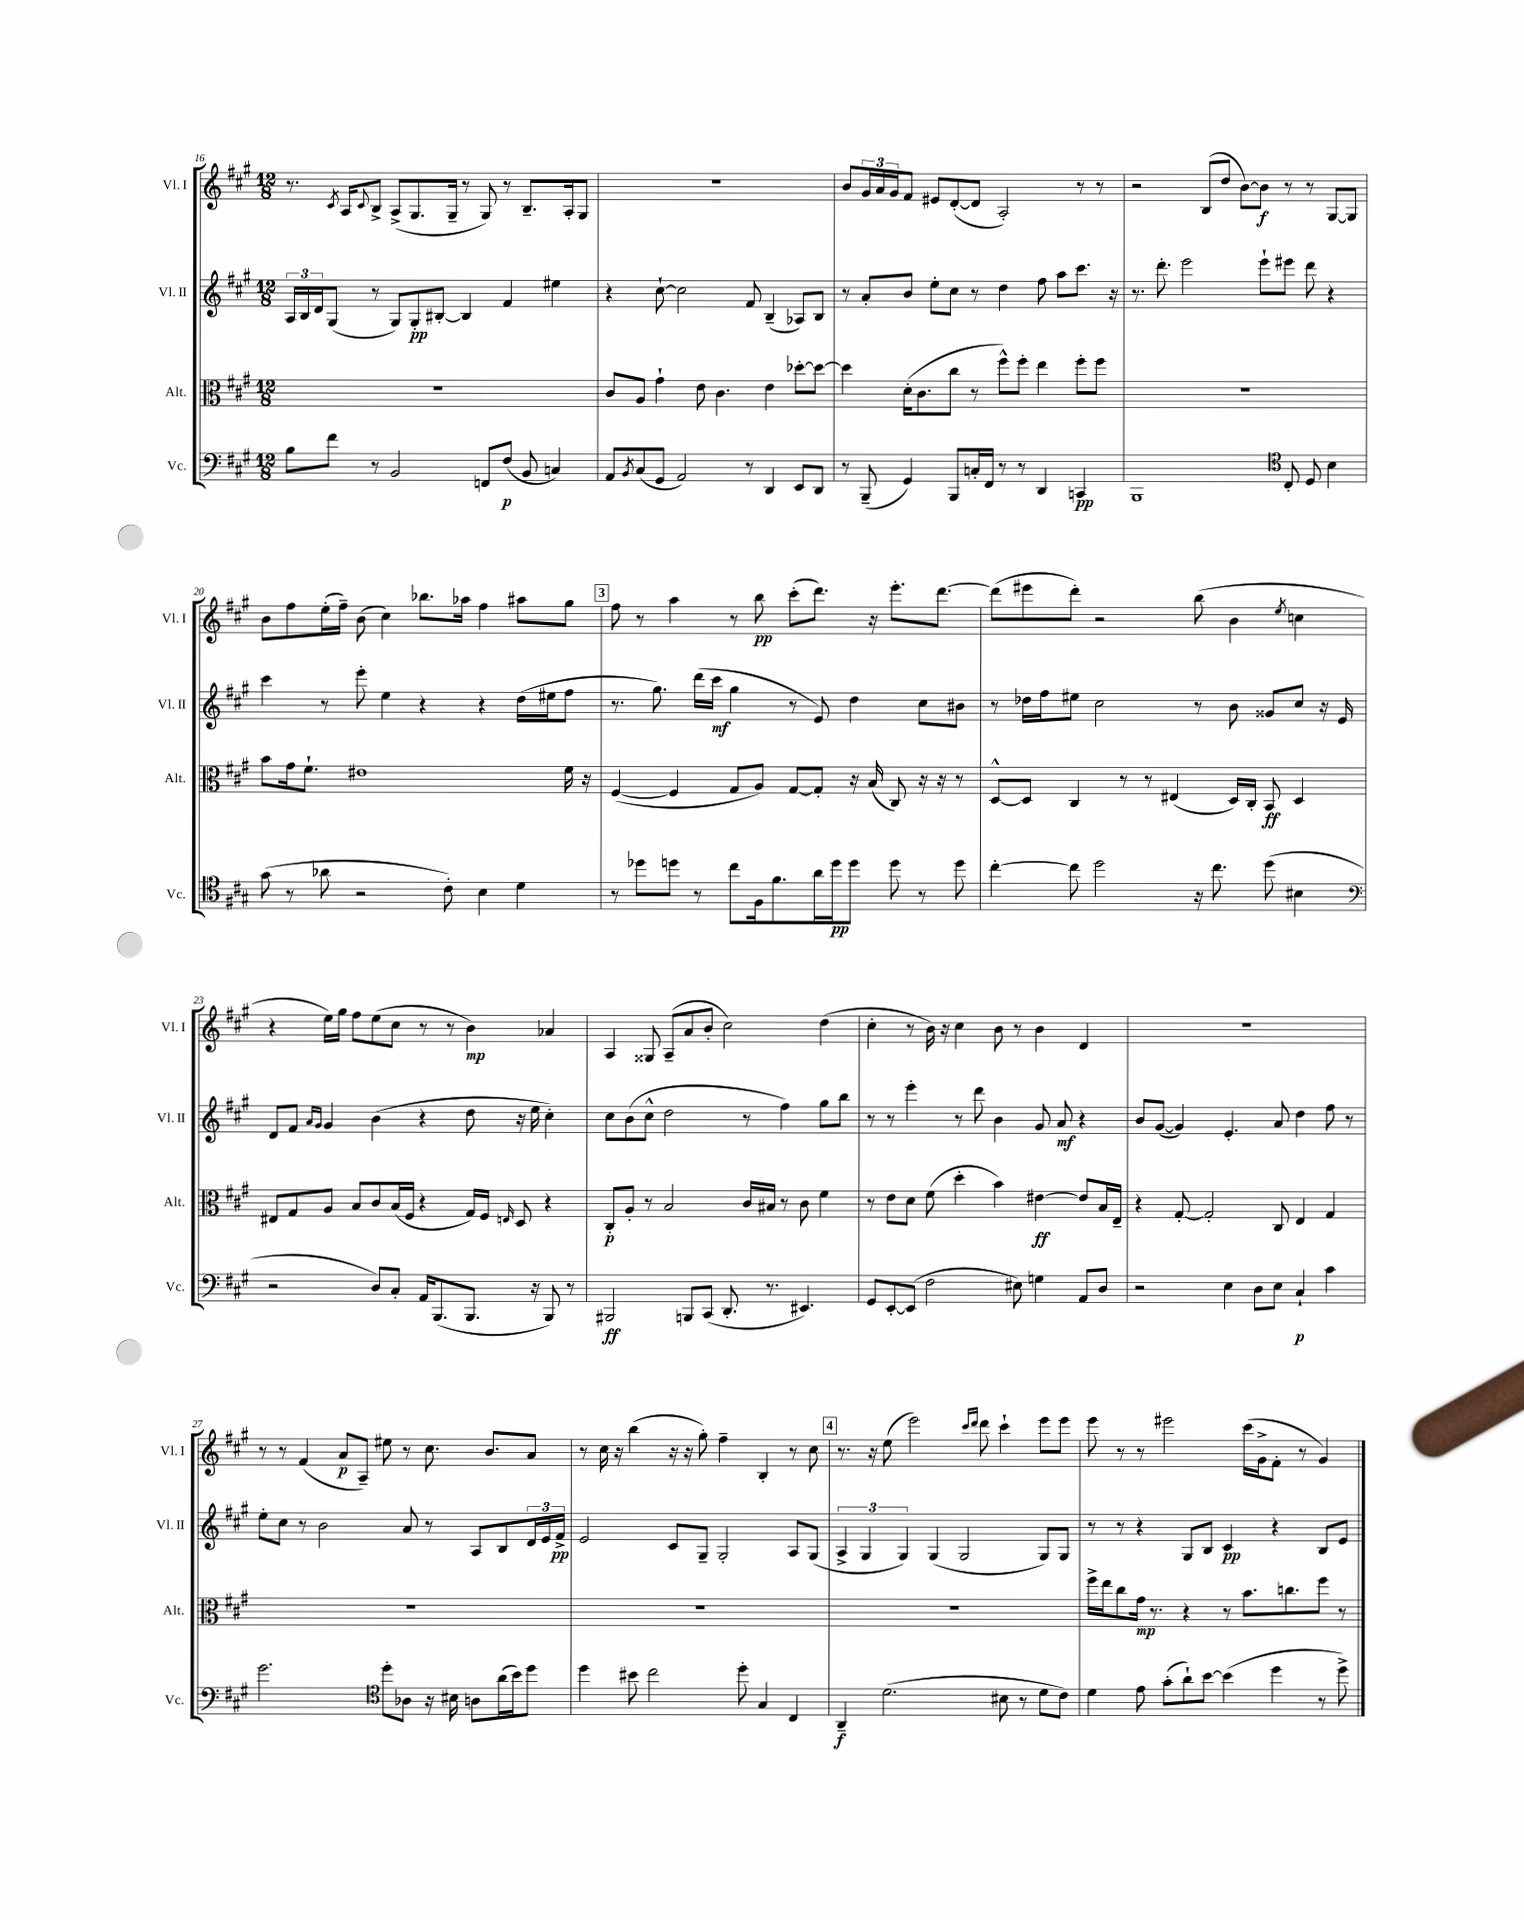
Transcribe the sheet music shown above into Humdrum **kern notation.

**kern	**dynam	**kern	**dynam	**kern	**dynam	**kern	**dynam
*part4	*part4	*part3	*part3	*part2	*part2	*part1	*part1
*staff4	*staff4	*staff3	*staff3	*staff2	*staff2	*staff1	*staff1
*I"Vc.	*	*I"Alt.	*	*I"Vl. II	*	*I"Vl. I	*
*I'Vc.	*	*I'Alt.	*	*I'Vl. II	*	*I'Vl. I	*
*clefF4	*	*clefC3	*	*clefG2	*	*clefG2	*
*k[f#c#g#]	*	*k[f#c#g#]	*	*k[f#c#g#]	*	*k[f#c#g#]	*
*M12/8	*	*M12/8	*	*M12/8	*	*M12/8	*
=16	=16	=16	=16	=16	=16	=16	=16
8B\L	.	1.r	.	24A/LL	.	8.r	.
.	.	.	.	24B/	.	.	.
.	.	.	.	24d/J	.	.	.
8f#\J	.	.	.	(8G#/J	.	.	.
.	.	.	.	.	.	8qc#/	.
.	.	.	.	.	.	16A/KL	.
.	.	.	.	.	.	8qqc#/	.
8r	.	.	.	8r	.	8B^/J	.
2BB/	.	.	.	8G#/L)	.	(8A^/L	.
.	.	.	.	8G#'/	pp	8.G#/	.
.	.	.	.	[8B#X'/J	.	.	.
.	.	.	.	.	.	16G#~/Jk	.
.	.	.	.	4B#/]	.	8r	.
8FFn/L	.	.	.	.	.	8G#/)	.
(8F#/J	p	.	.	4f#/	.	8r	.
8BB/	.	.	.	.	.	8.B~/L	.
4Cn/)	.	.	.	4ee#X\	.	.	.
.	.	.	.	.	.	16A'/k	.
.	.	.	.	.	.	8G#/J	.
=17	=17	=17	=17	=17	=17	=17	=17
8AA/L	.	8c#/L	.	4r	.	1.r	.
8qBB/	.	.	.	.	.	.	.
(8C#/	.	8A/J	.	.	.	.	.
8GG#/J	.	4g#`\	.	[8cc#`\	.	.	.
2AA/)	.	.	.	2cc#\]	.	.	.
.	.	8e\	.	.	.	.	.
.	.	4.c#\	.	.	.	.	.
8r	.	.	.	8f#/	.	.	.
4DD/	.	4e\	.	(4B~/	.	.	.
8EE/L	.	[8dd-X'\L	.	8A-X/L)	.	.	.
8DD/J	.	8dd-\J_	.	8B/J	.	.	.
=18	=18	=18	=18	=18	=18	=18	=18
8r	.	4dd-\]	.	8r	.	8b/L	.
(8BBB~/	.	.	.	8a'/L	.	24g#/L	.
.	.	.	.	.	.	24a/	.
.	.	.	.	.	.	24g#/J	.
4GG#/)	.	(16d'\KL	.	8b/J	.	8f#/J	.
.	.	8.c#\	.	.	.	.	.
.	.	.	.	8ee'\L	.	8e#X/L	.
8BBB/L	.	8cc#\J	.	8cc#\J	.	([8d'/	.
16Cn'/L	.	8r	.	8r	.	8d/J]	.
16FF#/JJ	.	.	.	.	.	.	.
8r	.	8ff#^^\L)	.	4dd\	.	2A'/)	.
8r	.	8ff#'\J	.	.	.	.	.
4DD/	.	4ee\	.	8ff#\	.	.	.
.	.	.	.	8aa\L	.	.	.
4CCn/	pp	8ff#'\L	.	8.ccc#\J	.	8r	.
.	.	8ff#\J	.	.	.	8r	.
.	.	.	.	16r	.	.	.
=19	=19	=19	=19	=19	=19	=19	=19
1BBB	.	1.r	.	8.r	.	2r	.
.	.	.	.	8.ddd'\	.	.	.
.	.	.	.	2eee\	.	.	.
.	.	.	.	.	.	(8B/L	.
.	.	.	.	.	.	8dd/J	.
.	.	.	.	.	.	[8b\L)	.
.	.	.	.	8eee`\L	.	8b\J]	f
*clefC4	*	*	*	*	*	*	*
8C#'/	.	.	.	8eee#X\J	.	8r	.
8D/	.	.	.	8ddd\	.	8r	.
4B\	.	.	.	4r	.	[8G#/L	.
.	.	.	.	.	.	8G#/J]	.
!!LO:LB:g=z
=20	=20	=20	=20	=20	=20	=20	=20
(8g#\	.	8b\L	.	4ccc#\	.	8b\L	.
8r	.	16g#\k	.	.	.	8ff#\	.
.	.	8.f#`\J	.	.	.	.	.
8a-X\	.	.	.	8r	.	(16ee'\L	.
.	.	.	.	.	.	16ff#~\JJ)	.
2r	.	1e#X	.	8eee'\	.	(8b\	.
.	.	.	.	4ee\	.	4cc#\)	.
.	.	.	.	4r	.	8.bb-X\L	.
8c#'\)	.	.	.	.	.	.	.
.	.	.	.	.	.	16aa-X\Jk	.
4B\	.	.	.	4r	.	4ff#\	.
4d\	.	.	.	(16dd\LL	.	8aa#X\L	.
.	.	.	.	16ee#X\J	.	.	.
.	.	16f#\	.	8ff#\J	.	8gg#\J	.
.	.	16r	.	.	.	.	.
!!LO:REH:place=s1:t=3
=21	=21	=21	=21	=21	=21	=21	=21
8r	.	([4F#/	.	8.r	.	8ff#\	.
8dd-X\L	.	.	.	.	.	8r	.
.	.	.	.	8.gg#\)	.	.	.
8ddn\J	.	4F#/]	.	.	.	4aa\	.
8r	.	.	.	(16ddd\LL	.	.	.
.	.	.	.	16ccc#\JJ	mf	.	.
8cc#\L	.	8G#/L	.	4gg#\	.	8r	.
16F#\k	.	8A/J)	.	.	.	8bb\	pp
8.f#\	.	.	.	.	.	.	.
.	.	[8G#/L	.	8r	.	(8ccc#'\L	.
16a\L	.	8G#'/J]	.	8e/)	.	8.ddd\J)	.
16dd\J	pp	.	.	.	.	.	.
8dd\J	.	16r	.	4dd\	.	.	.
.	.	(16B/	.	.	.	16r	.
8dd\	.	8C#/)	.	.	.	8.eee'\L	.
8r	.	16r	.	8cc#\L	.	.	.
.	.	16r	.	.	.	[8.ddd\J	.
8dd\	.	8r	.	8b#X\J	.	.	.
=22	=22	=22	=22	=22	=22	=22	=22
[4cc#'\	.	[8D^^/L	.	8r	.	(8ddd\L]	.
.	.	8D/J]	.	16dd-X\LL	.	8eee#X\	.
.	.	.	.	16ff#\J	.	.	.
8cc#\]	.	4C#/	.	8ee#X\J	.	8ddd'\J)	.
2dd\	.	.	.	2cc#\	.	2r	.
.	.	8r	.	.	.	.	.
.	.	8r	.	.	.	.	.
.	.	(4E#X/	.	.	.	.	.
16r	.	.	.	8r	.	(8bb\	.
8.cc#\	.	.	.	.	.	.	.
.	.	16D/LL)	.	8b\	.	4b\	.
.	.	16C#'/JJ	.	.	.	.	.
(8dd\	.	8BB/	ff	8g##X/L	.	.	.
.	.	.	.	.	.	8qee/	.
4B#X\	.	4D/	.	8cc#/J	.	4ccn\	.
.	.	.	.	16r	.	.	.
.	.	.	.	16e/	.	.	.
!!LO:LB:g=z
=23	=23	=23	=23	=23	=23	=23	=23
*clefF4	*	*	*	*	*	*	*
2r	.	8E#X/L	.	8d/L	.	4r	.
.	.	8G#/	.	8f#/J	.	.	.
.	.	.	.	16qqa/LL	.	.	.
.	.	.	.	16qqg#/JJ	.	.	.
.	.	8A/J	.	4g#/	.	16ee\LL)	.
.	.	.	.	.	.	16gg#\JJ	.
.	.	8B/L	.	.	.	8ff#\L	.
8D/L)	.	8c#/	.	(4b\	.	(8ee\	.
8C#'/J	.	(16B/L	.	.	.	8cc#\J	.
.	.	16F#/JJ	.	.	.	.	.
16AA/KL	.	4r	.	4r	.	8r	.
(8.BBB/	.	.	.	.	.	.	.
.	.	.	.	.	.	8r	.
8.BBB/J	.	16G#/LL)	.	8dd\	.	4b\)	mp
.	.	16F#/JJ	.	.	.	.	.
.	.	16qqEn/	.	.	.	.	.
.	.	8D/	.	16r	.	.	.
16r	.	.	.	16ee\	.	.	.
8BBB/)	.	4r	.	4cc#'\)	.	4a-X/	.
8r	.	.	.	.	.	.	.
=24	=24	=24	=24	=24	=24	=24	=24
2BBB#X/	ff	8C#'/L	p	8cc#\L	.	4A/	.
.	.	8A'/J	.	(8b\	.	.	.
.	.	8r	.	8cc#^^\J	.	8G##X/	.
.	.	2B/	.	2dd\	.	(8A~/L	.
8BBBn/L	.	.	.	.	.	8a/	.
(8CC#/J	.	.	.	.	.	8b'/J	.
8.DD'/	.	.	.	.	.	2cc#\)	.
.	.	16c#/LL	.	8r	.	.	.
8.r	.	16B#X/JJ	.	.	.	.	.
.	.	8r	.	4ff#\)	.	.	.
4.EE#X/)	.	8c#\	.	.	.	.	.
.	.	4f#\	.	8gg#\L	.	(4dd\	.
.	.	.	.	8bb\J	.	.	.
=25	=25	=25	=25	=25	=25	=25	=25
8GG#/L	.	8r	.	8r	.	4cc#'\	.
[8EE'/	.	8e\L	.	8r	.	.	.
(8EE/J]	.	8d\J	.	4eee'\	.	8r	.
2F#\	.	(8f#\	.	.	.	16b\)	.
.	.	.	.	.	.	16r	.
.	.	4dd'\	.	8r	.	4cc#\	.
.	.	.	.	8ddd\	.	.	.
.	.	4b\)	.	4b\	.	8b\	.
8E#X\)	.	.	.	.	.	8r	.
4Gn\	.	[4e#X\	ff	8g#/	.	4b\	.
.	.	.	.	8a/	mf	.	.
8AA/L	.	8e#/L]	.	4r	.	4d/	.
8D/J	.	16B/L	.	.	.	.	.
.	.	16E~/JJ	.	.	.	.	.
=26	=26	=26	=26	=26	=26	=26	=26
2r	.	4r	.	8b/L	.	1.r	.
.	.	.	.	([8g#/J	.	.	.
.	.	[8G#'/	.	4g#/])	.	.	.
.	.	2G#'/]	.	.	.	.	.
4E\	.	.	.	4.e'/	.	.	.
8D\L	.	.	.	.	.	.	.
8E\J	.	8C#/	.	8a/	.	.	.
4C#`/	p	4E/	.	4dd\	.	.	.
4c#\	.	4G#/	.	8ff#\	.	.	.
.	.	.	.	8r	.	.	.
!!LO:LB:g=z
=27	=27	=27	=27	=27	=27	=27	=27
2.g#\	.	1.r	.	8ee'\L	.	8r	.
.	.	.	.	8cc#\J	.	8r	.
.	.	.	.	8r	.	(4f#/	.
.	.	.	.	2b\	.	.	.
.	.	.	.	.	.	8a/L	p
.	.	.	.	.	.	8A~/J)	.
*clefC4	*	*	*	*	*	*	*
8dd'\L	.	.	.	.	.	8ee#X\	.
8A-X\J	.	.	.	8a/	.	8r	.
16r	.	.	.	8r	.	8.cc#\	.
16B#X\	.	.	.	.	.	.	.
8An\L	.	.	.	8A/L	.	.	.
.	.	.	.	.	.	8.b/L	.
(16a\L	.	.	.	8B/	.	.	.
16b\J)	.	.	.	.	.	.	.
8dd\J	.	.	.	24d/L	.	8a/J	.
.	.	.	.	24e/	.	.	.
.	.	.	.	24f#^/JJ	pp	.	.
=28	=28	=28	=28	=28	=28	=28	=28
4dd\	.	1.r	.	2e/	.	8r	.
.	.	.	.	.	.	16cc#\	.
.	.	.	.	.	.	16r	.
8b#X\	.	.	.	.	.	(4bb\	.
2cc#\	.	.	.	.	.	.	.
.	.	.	.	8c#/L	.	16r	.
.	.	.	.	.	.	16r	.
.	.	.	.	8G#~/J	.	8gg#'\)	.
.	.	.	.	2G#'/	.	4ff#~\	.
8dd'\	.	.	.	.	.	.	.
4G#/	.	.	.	.	.	4B'/	.
4C#/	.	.	.	8A/L	.	8r	.
.	.	.	.	(8G#/J	.	8cc#\	.
!!LO:REH:place=s1:t=4
=29	=29	=29	=29	=29	=29	=29	=29
4AA~/	f	1.r	.	6A^/	.	8.r	.
.	.	.	.	6G#/	.	.	.
.	.	.	.	.	.	16r	.
(2.d\	.	.	.	.	.	(8ee\	.
.	.	.	.	6G#/)	.	.	.
.	.	.	.	.	.	2eee\)	.
.	.	.	.	(4G#/	.	.	.
.	.	.	.	2G#/	.	.	.
.	.	.	.	.	.	16qqccc#/LL	.
.	.	.	.	.	.	16qqddd/JJ	.
.	.	.	.	.	.	8ddd\	.
8B#X\	.	.	.	.	.	4ccc#`\	.
8r	.	.	.	.	.	.	.
8d\L	.	.	.	8G#/L)	.	8eee\L	.
8c#\J)	.	.	.	8G#/J	.	8eee\J	.
=30	=30	=30	=30	=30	=30	=30	=30
4d\	.	16ff#^\LL	.	8r	.	8eee\	.
.	.	16ee\J	.	.	.	.	.
.	.	8cc#\	.	8r	.	8r	.
8e\	.	16g#\Jk	mp	4r	.	8r	.
.	.	8.r	.	.	.	.	.
(8g#'\L	.	.	.	.	.	2eee#X\	.
8a`\)	.	4r	.	8G#/L	.	.	.
[8b\J	.	.	.	8B/J	.	.	.
(4b\]	.	8r	.	4c#/	pp	.	.
.	.	8.b\L	.	.	.	(16ccc#\LL	.
.	.	.	.	.	.	16g#^\J	.
4dd\	.	.	.	4r	.	8f#'\J	.
.	.	8.ccn\	.	.	.	.	.
.	.	.	.	.	.	8r	.
8r	.	8ff#\J	.	8B/L	.	4g#/)	.
8dd^\)	.	8r	.	8e/J	.	.	.
==	==	==	==	==	==	==	==
*-	*-	*-	*-	*-	*-	*-	*-
